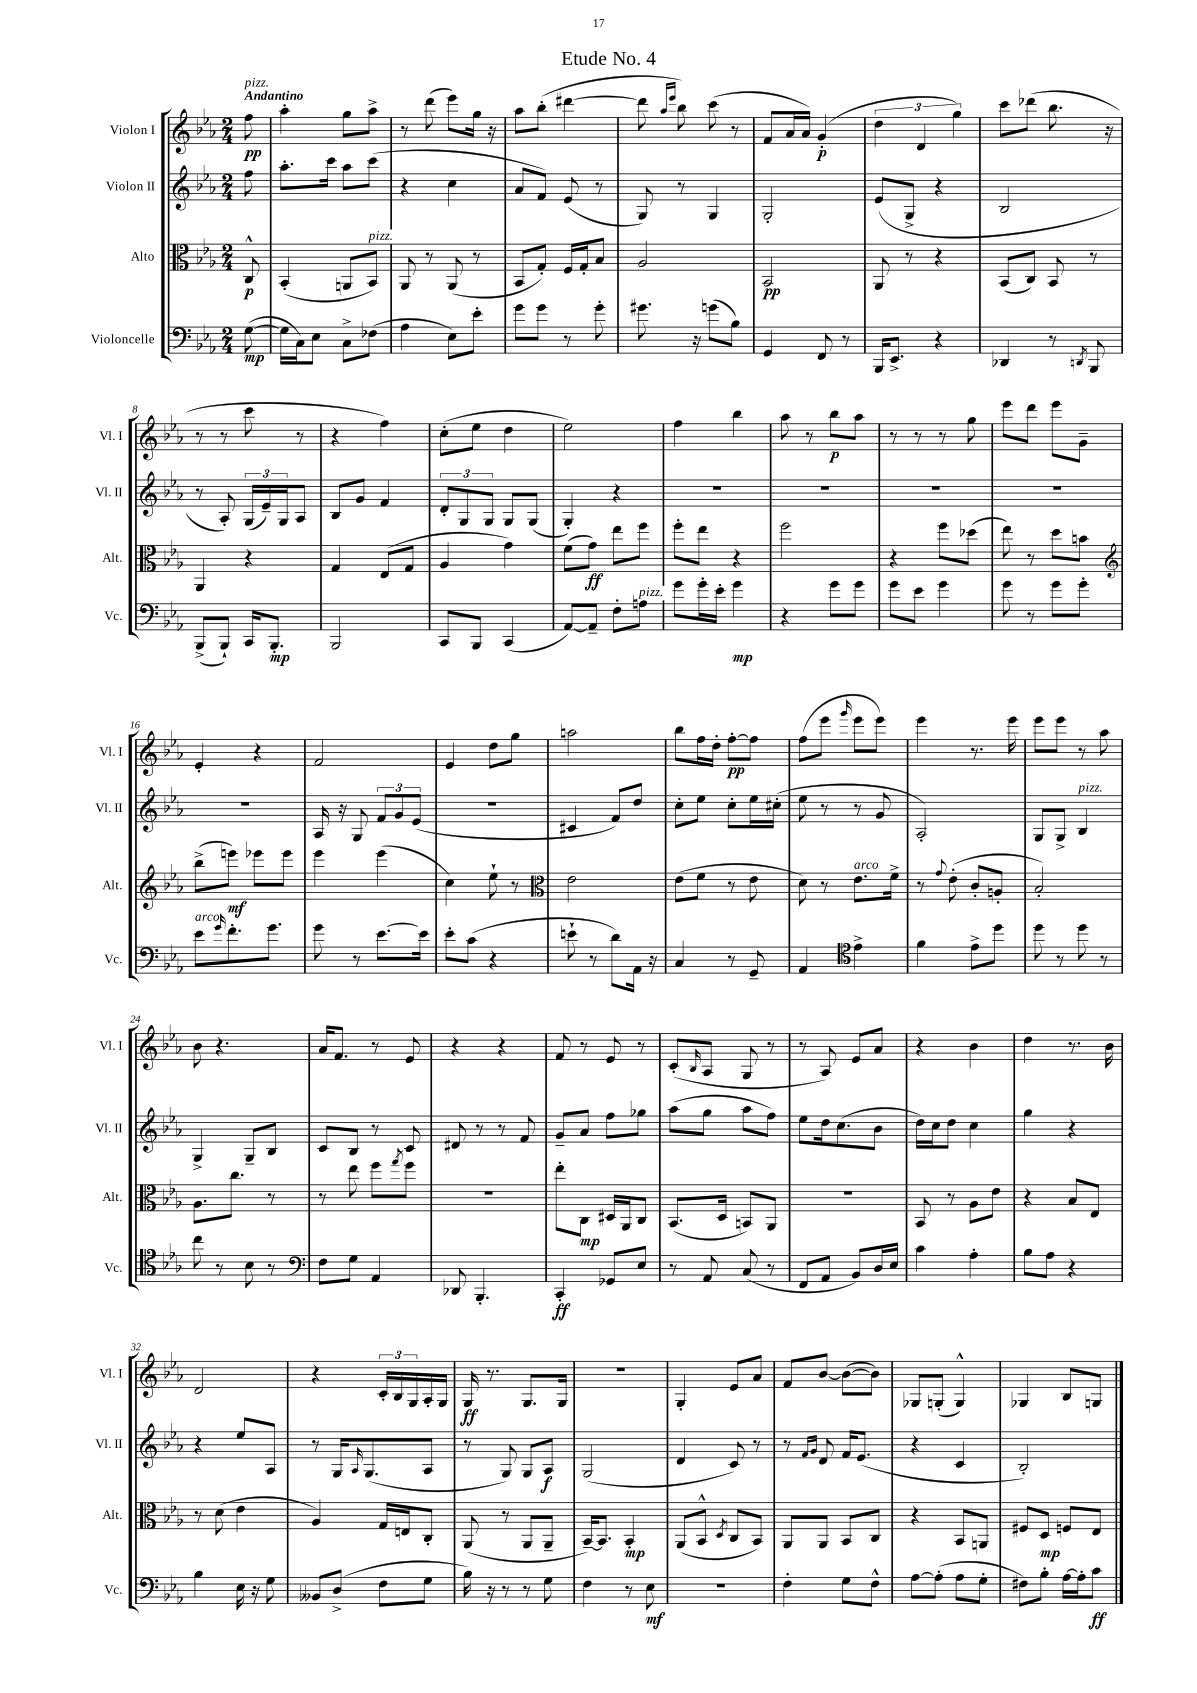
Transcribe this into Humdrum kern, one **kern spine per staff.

**kern	**dynam	**kern	**dynam	**kern	**dynam	**kern	**dynam
*part4	*part4	*part3	*part3	*part2	*part2	*part1	*part1
*staff4	*staff4	*staff3	*staff3	*staff2	*staff2	*staff1	*staff1
*I"Violoncelle	*	*I"Alto	*	*I"Violon II	*	*I"Violon I	*
*I'Vc.	*	*I'Alt.	*	*I'Vl. II	*	*I'Vl. I	*
*clefF4	*	*clefC3	*	*clefG2	*	*clefG2	*
*k[b-e-a-]	*	*k[b-e-a-]	*	*k[b-e-a-]	*	*k[b-e-a-]	*
*M2/4	*	*M2/4	*	*M2/4	*	*M2/4	*
=	=	=	=	=	=	=	=
!	!	!	!	!	!	!LO:TX:a:B:t=Andantino	!
!	!	!	!	!	!	!LO:TX:a:i:t=pizz.	!
([8G\	mp	8C^^/	p	8ff\	.	8ff\	pp
=1	=1	=1	=1	=1	=1	=1	=1
16G\LL]	.	(4BB-'/	.	8.aa-'\L	.	4aa-'\	.
16C\J)	.	.	.	.	.	.	.
8E-\J	.	.	.	.	.	.	.
.	.	.	.	16ccc\Jk	.	.	.
8C^\L	.	8AAn/L	.	8aa-\L	.	8gg\L	.
!	!	!LO:TX:a:i:t=pizz.	!	!	!	!	!
(8F-X\J	.	8BB-/J)	.	(8ccc\J	.	8aa-^\J	.
=2	=2	=2	=2	=2	=2	=2	=2
4A-\	.	8AA-/	.	4r	.	8r	.
.	.	8r	.	.	.	(8ddd\	.
8E-\L)	.	(8AA-/	.	4cc\	.	8eee-\L)	.
8e-'\J	.	8r	.	.	.	16gg\Jk	.
.	.	.	.	.	.	16r	.
=3	=3	=3	=3	=3	=3	=3	=3
8g\L	.	8BB-/L	.	8a-/L	.	8aa-\L	.
8g\J	.	8G'/J)	.	8f/J)	.	(8bb-'\J	.
8r	.	16F/LL	.	(8e-/	.	[4ddd#X\	.
.	.	16G'/J	.	.	.	.	.
8g'\	.	8B-/J	.	8r	.	.	.
=4	=4	=4	=4	=4	=4	=4	=4
8.g#X\	.	2A-/	.	8G/)	.	8ddd#\]	.
.	.	.	.	.	.	16qqaa-/LL	.
.	.	.	.	.	.	16qqeee-/JJ	.
.	.	.	.	8r	.	8bb-\)	.
16r	.	.	.	.	.	.	.
(8gn\L	.	.	.	4G/	.	(8ccc\	.
8B-\J)	.	.	.	.	.	8r	.
=5	=5	=5	=5	=5	=5	=5	=5
4GG/	.	2BB-/	pp	2G'/	.	8f/L	.
.	.	.	.	.	.	16a-/L	.
.	.	.	.	.	.	16a-/JJ)	.
8FF/	.	.	.	.	.	(4g'/	p
8r	.	.	.	.	.	.	.
=6	=6	=6	=6	=6	=6	=6	=6
16BBB-/KL	.	8AA-/	.	(8e-/L	.	6dd\	.
8.EE-^/J	.	.	.	.	.	.	.
.	.	8r	.	8G^/J	.	.	.
.	.	.	.	.	.	6d/	.
4r	.	4r	.	4r	.	.	.
.	.	.	.	.	.	6gg\)	.
=7	=7	=7	=7	=7	=7	=7	=7
4DD-X/	.	(8BB-/L	.	2B-/	.	8ccc\L	.
.	.	8C/J)	.	.	.	(8ddd-X\J	.
8r	.	8BB-/	.	.	.	8.bb-\	.
8qDDn/	.	.	.	.	.	.	.
8BBB-/	.	8r	.	.	.	.	.
.	.	.	.	.	.	16r	.
!!LO:LB:g=z
=8	=8	=8	=8	=8	=8	=8	=8
(8BBB-^/L	.	4AA-/	.	8r	.	8r	.
8BBB-`/J)	.	.	.	8A-'/)	.	8r	.
16CC/KL	.	4r	.	(24G/LL	.	8ccc\	.
.	.	.	.	24e-~/)	.	.	.
8.BBB-'/J	mp	.	.	.	.	.	.
.	.	.	.	24G/J	.	.	.
.	.	.	.	8A-/J	.	8r	.
=9	=9	=9	=9	=9	=9	=9	=9
2BBB-/	.	4G/	.	8B-/L	.	4r	.
.	.	.	.	8g/J	.	.	.
.	.	(8E-/L	.	4f/	.	4ff\)	.
.	.	8G/J	.	.	.	.	.
=10	=10	=10	=10	=10	=10	=10	=10
8CC/L	.	4A-/	.	12d'/L	.	(8cc'\L	.
.	.	.	.	12G/	.	.	.
8BBB-/J	.	.	.	.	.	8ee-\J	.
.	.	.	.	12G/J	.	.	.
(4CC/	.	4g\)	.	8G/L	.	4dd\	.
.	.	.	.	(8G/J	.	.	.
=11	=11	=11	=11	=11	=11	=11	=11
[8AA-/L)	.	(8f\L	.	4G'/)	.	2ee-\)	.
8AA-~/J]	.	8g\J)	ff	.	.	.	.
8F'\L	.	8ee-\L	.	4r	.	.	.
!LO:TX:a:i:t=pizz.	!	!	!	!	!	!	!
8An\J	.	8ff\J	.	.	.	.	.
=12	=12	=12	=12	=12	=12	=12	=12
8g\L	.	8ff'\L	.	2r	.	4ff\	.
16g'\L	.	8ee-\J	.	.	.	.	.
16e-'\JJ	.	.	.	.	.	.	.
4g\	mp	4r	.	.	.	4bb-\	.
=13	=13	=13	=13	=13	=13	=13	=13
4r	.	2ff\	.	2r	.	8aa-\	.
.	.	.	.	.	.	8r	.
8g\L	.	.	.	.	.	8bb-\L	p
8g\J	.	.	.	.	.	8aa-\J	.
=14	=14	=14	=14	=14	=14	=14	=14
8g\L	.	4r	.	2r	.	8r	.
8e-\J	.	.	.	.	.	8r	.
4g\	.	8ff\L	.	.	.	8r	.
.	.	(8dd-X\J	.	.	.	8gg\	.
=15	=15	=15	=15	=15	=15	=15	=15
8g\	.	8ee-\)	.	2r	.	8eee-\L	.
8r	.	8r	.	.	.	8ddd\J	.
8g\L	.	8dd\L	.	.	.	8eee-\L	.
8g'\J	.	8bn\J	.	.	.	8g~\J	.
!!LO:LB:g=z
=16	=16	=16	=16	=16	=16	=16	=16
*	*	*clefG2	*	*	*	*	*
!LO:TX:a:i:t=arco	!	!	!	!	!	!	!
8e-\L	.	(8bb-^\L	.	2r	.	4e-'/	.
16qqg/	.	.	.	.	.	.	.
8.f'\	.	8eeen\J)	mf	.	.	.	.
.	.	8eee-X\L	.	.	.	4r	.
8.g\J	.	.	.	.	.	.	.
.	.	8eee-\J	.	.	.	.	.
=17	=17	=17	=17	=17	=17	=17	=17
8g\	.	4eee-\	.	16A-/	.	2f/	.
.	.	.	.	16r	.	.	.
8r	.	.	.	8G/	.	.	.
[8.e-\L	.	(4eee-\	.	12f/L	.	.	.
.	.	.	.	12g/	.	.	.
.	.	.	.	(12e-/J	.	.	.
16e-\Jk]	.	.	.	.	.	.	.
=18	=18	=18	=18	=18	=18	=18	=18
8e-'\L	.	4cc\)	.	2r	.	4e-/	.
(8c\J	.	.	.	.	.	.	.
4r	.	8ee-`\	.	.	.	8dd\L	.
.	.	8r	.	.	.	8gg\J	.
=19	=19	=19	=19	=19	=19	=19	=19
*	*	*clefC3	*	*	*	*	*
8en`\	.	2e-\	.	4c#X/	.	2aan\	.
8r	.	.	.	.	.	.	.
8d\L)	.	.	.	8f/L)	.	.	.
16AA-\Jk	.	.	.	8dd/J	.	.	.
16r	.	.	.	.	.	.	.
=20	=20	=20	=20	=20	=20	=20	=20
4C/	.	(8e-\L	.	8cc'\L	.	8bb-\L	.
.	.	8f\J	.	8ee-\J	.	16ff\L	.
.	.	.	.	.	.	16dd'\JJ	.
8r	.	8r	.	8cc'\L	.	[8ff'\L	pp
8GG~/	.	8e-\	.	16ee-\L	.	8ff\J]	.
.	.	.	.	(16cc#X'\JJ	.	.	.
=21	=21	=21	=21	=21	=21	=21	=21
4AA-/	.	8d\)	.	8ee-\	.	(8ff\L	.
.	.	8r	.	8r	.	8eee-\J	.
*clefC4	*	*	*	*	*	*	*
.	.	.	.	.	.	16qqggg/	.
!	!	!LO:TX:a:i:t=arco	!	!	!	!	!
4e-^\	.	8.e-\L	.	8r	.	8eee-\L	.
.	.	.	.	8g/	.	8eee-\J)	.
.	.	16f^\Jk	.	.	.	.	.
=22	=22	=22	=22	=22	=22	=22	=22
4f\	.	8r	.	2A-'/)	.	4eee-\	.
.	.	8qqg/	.	.	.	.	.
.	.	(8e-'\	.	.	.	.	.
8e-^\L	.	8c'/L	.	.	.	8.r	.
8dd\J	.	8An'/J	.	.	.	.	.
.	.	.	.	.	.	16eee-\	.
=23	=23	=23	=23	=23	=23	=23	=23
8dd\	.	2B-'/)	.	8G/L	.	8eee-\L	.
8r	.	.	.	8G^/J	.	8eee-\J	.
!	!	!	!	!LO:TX:a:i:t=pizz.	!	!	!
8dd\	.	.	.	4B-/	.	8r	.
8r	.	.	.	.	.	8aa-\	.
!!LO:LB:g=z
=24	=24	=24	=24	=24	=24	=24	=24
8cc\	.	8.A-\L	.	4G^/	.	8b-\	.
8r	.	.	.	.	.	4.r	.
.	.	8.cc\J	.	.	.	.	.
8B-\	.	.	.	8G~/L	.	.	.
8r	.	8r	.	8B-/J	.	.	.
=25	=25	=25	=25	=25	=25	=25	=25
*clefF4	*	*	*	*	*	*	*
8F\L	.	8r	.	8c/L	.	16a-/KL	.
.	.	.	.	.	.	8.f/J	.
8G\J	.	8ee-\	.	8B-/J	.	.	.
4AA-/	.	8ff\L	.	8r	.	8r	.
.	.	8qgg/	.	.	.	.	.
.	.	8ff\J	.	8c/	.	8e-/	.
=26	=26	=26	=26	=26	=26	=26	=26
8DD-X/	.	2r	.	8d#X/	.	4r	.
4.BBB-'/	.	.	.	8r	.	.	.
.	.	.	.	8r	.	4r	.
.	.	.	.	8f/	.	.	.
=27	=27	=27	=27	=27	=27	=27	=27
4CC'/	ff	8ee-'\L	.	8g~/L	.	8f/	.
.	.	8C\J	mp	8a-/J	.	8r	.
8GG-X/L	.	16D#X/LL	.	8ff\L	.	8e-/	.
.	.	16AA-/J	.	.	.	.	.
8E-/J	.	8C/J	.	8gg-X\J	.	8r	.
=28	=28	=28	=28	=28	=28	=28	=28
8r	.	(8.BB-/L	.	(8aa-\L	.	(8c'/L	.
.	.	.	.	.	.	16qqB-/	.
8AA-/	.	.	.	8gg\J	.	8A-/J	.
.	.	16D/Jk	.	.	.	.	.
(8C/	.	8BBn/L)	.	8aa-\L	.	8G/	.
8r	.	8AA-/J	.	8ff\J)	.	8r	.
=29	=29	=29	=29	=29	=29	=29	=29
8FF/L	.	2r	.	8ee-\L	.	8r	.
8AA-/J	.	.	.	16dd\k	.	8A-/)	.
.	.	.	.	(8.cc\	.	.	.
8BB-/L)	.	.	.	.	.	8e-/L	.
16D/L	.	.	.	8b-\J	.	8a-/J	.
16E-/JJ	.	.	.	.	.	.	.
=30	=30	=30	=30	=30	=30	=30	=30
4c\	.	8BB-/	.	16dd\LL)	.	4r	.
.	.	.	.	16cc\J	.	.	.
.	.	8r	.	8dd\J	.	.	.
4A-'\	.	8A-\L	.	4cc\	.	4b-\	.
.	.	8e-\J	.	.	.	.	.
=31	=31	=31	=31	=31	=31	=31	=31
8B-\L	.	4r	.	4gg\	.	4dd\	.
8A-\J	.	.	.	.	.	.	.
4r	.	8B-/L	.	4r	.	8.r	.
.	.	8E-/J	.	.	.	.	.
.	.	.	.	.	.	16b-\	.
!!LO:LB:g=z
=32	=32	=32	=32	=32	=32	=32	=32
4B-\	.	8r	.	4r	.	2d/	.
.	.	(8d\	.	.	.	.	.
16E-\	.	4e-\	.	8ee-/L	.	.	.
16r	.	.	.	.	.	.	.
8G\	.	.	.	8A-/J	.	.	.
=33	=33	=33	=33	=33	=33	=33	=33
8BB--X/L	.	4A-/)	.	8r	.	4r	.
(8D^/J	.	.	.	16G/KL	.	.	.
.	.	.	.	16qqA-/	.	.	.
.	.	.	.	(8.G/	.	.	.
8F\L	.	16G/LL	.	.	.	24c'/LL	.
.	.	.	.	.	.	24B-/	.
.	.	16En/J	.	.	.	.	.
.	.	.	.	.	.	24G/	.
8G\J	.	8C'/J	.	8A-/J	.	16A-'/	.
.	.	.	.	.	.	16G/JJ	.
=34	=34	=34	=34	=34	=34	=34	=34
16B-\)	.	(8AA-/	.	8r	.	16G/	ff
16r	.	.	.	.	.	8.r	.
8r	.	8r	.	8G/)	.	.	.
8r	.	8AA-/L	.	8G/L	.	8.G/L	.
8G\	.	8AA-~/J	.	8A-/J	f	.	.
.	.	.	.	.	.	16G/Jk	.
=35	=35	=35	=35	=35	=35	=35	=35
4F\	.	[16BB-~/KL)	.	(2G/	.	2r	.
.	.	8.BB-/J]	.	.	.	.	.
8r	.	4BB-'/	mp	.	.	.	.
8E-\	mf	.	.	.	.	.	.
=36	=36	=36	=36	=36	=36	=36	=36
2r	.	(8AA-/L	.	4d/	.	4G'/	.
.	.	8BB-^^/J	.	.	.	.	.
.	.	8qD/	.	.	.	.	.
.	.	8C/L	.	8c/)	.	8e-/L	.
.	.	8BB-/J)	.	8r	.	8a-/J	.
=37	=37	=37	=37	=37	=37	=37	=37
4F'\	.	8AA-/L	.	8r	.	8f/L	.
.	.	.	.	16qqf/LL	.	.	.
.	.	.	.	16qqg/JJ	.	.	.
.	.	8AA-/J	.	8d/	.	[8b-/J	.
8G\L	.	8BB-/L	.	16f/KL	.	(8b-\L_	.
.	.	.	.	(8.e-/J	.	.	.
8F^^\J	.	8C/J	.	.	.	8b-\J])	.
=38	=38	=38	=38	=38	=38	=38	=38
[8A-\L	.	4r	.	4r	.	8G-X/L	.
(8A-'\J]	.	.	.	.	.	(8Gn'/J	.
8A-\L	.	8BB-/L	.	4c/	.	4G^^/)	.
8G'\J	.	8AAn/J	.	.	.	.	.
=39	=39	=39	=39	=39	=39	=39	=39
8F#X\L)	.	8F#X/L	.	2B-'/)	.	4G-X/	.
8B-'\J	.	8D/J	mp	.	.	.	.
[16A-\LL	.	8Fn/L	.	.	.	8B-/L	.
16A-'\J]	.	.	.	.	.	.	.
8c\J	ff	8E-/J	.	.	.	8Gn/J	.
==	==	==	==	==	==	==	==
*-	*-	*-	*-	*-	*-	*-	*-
